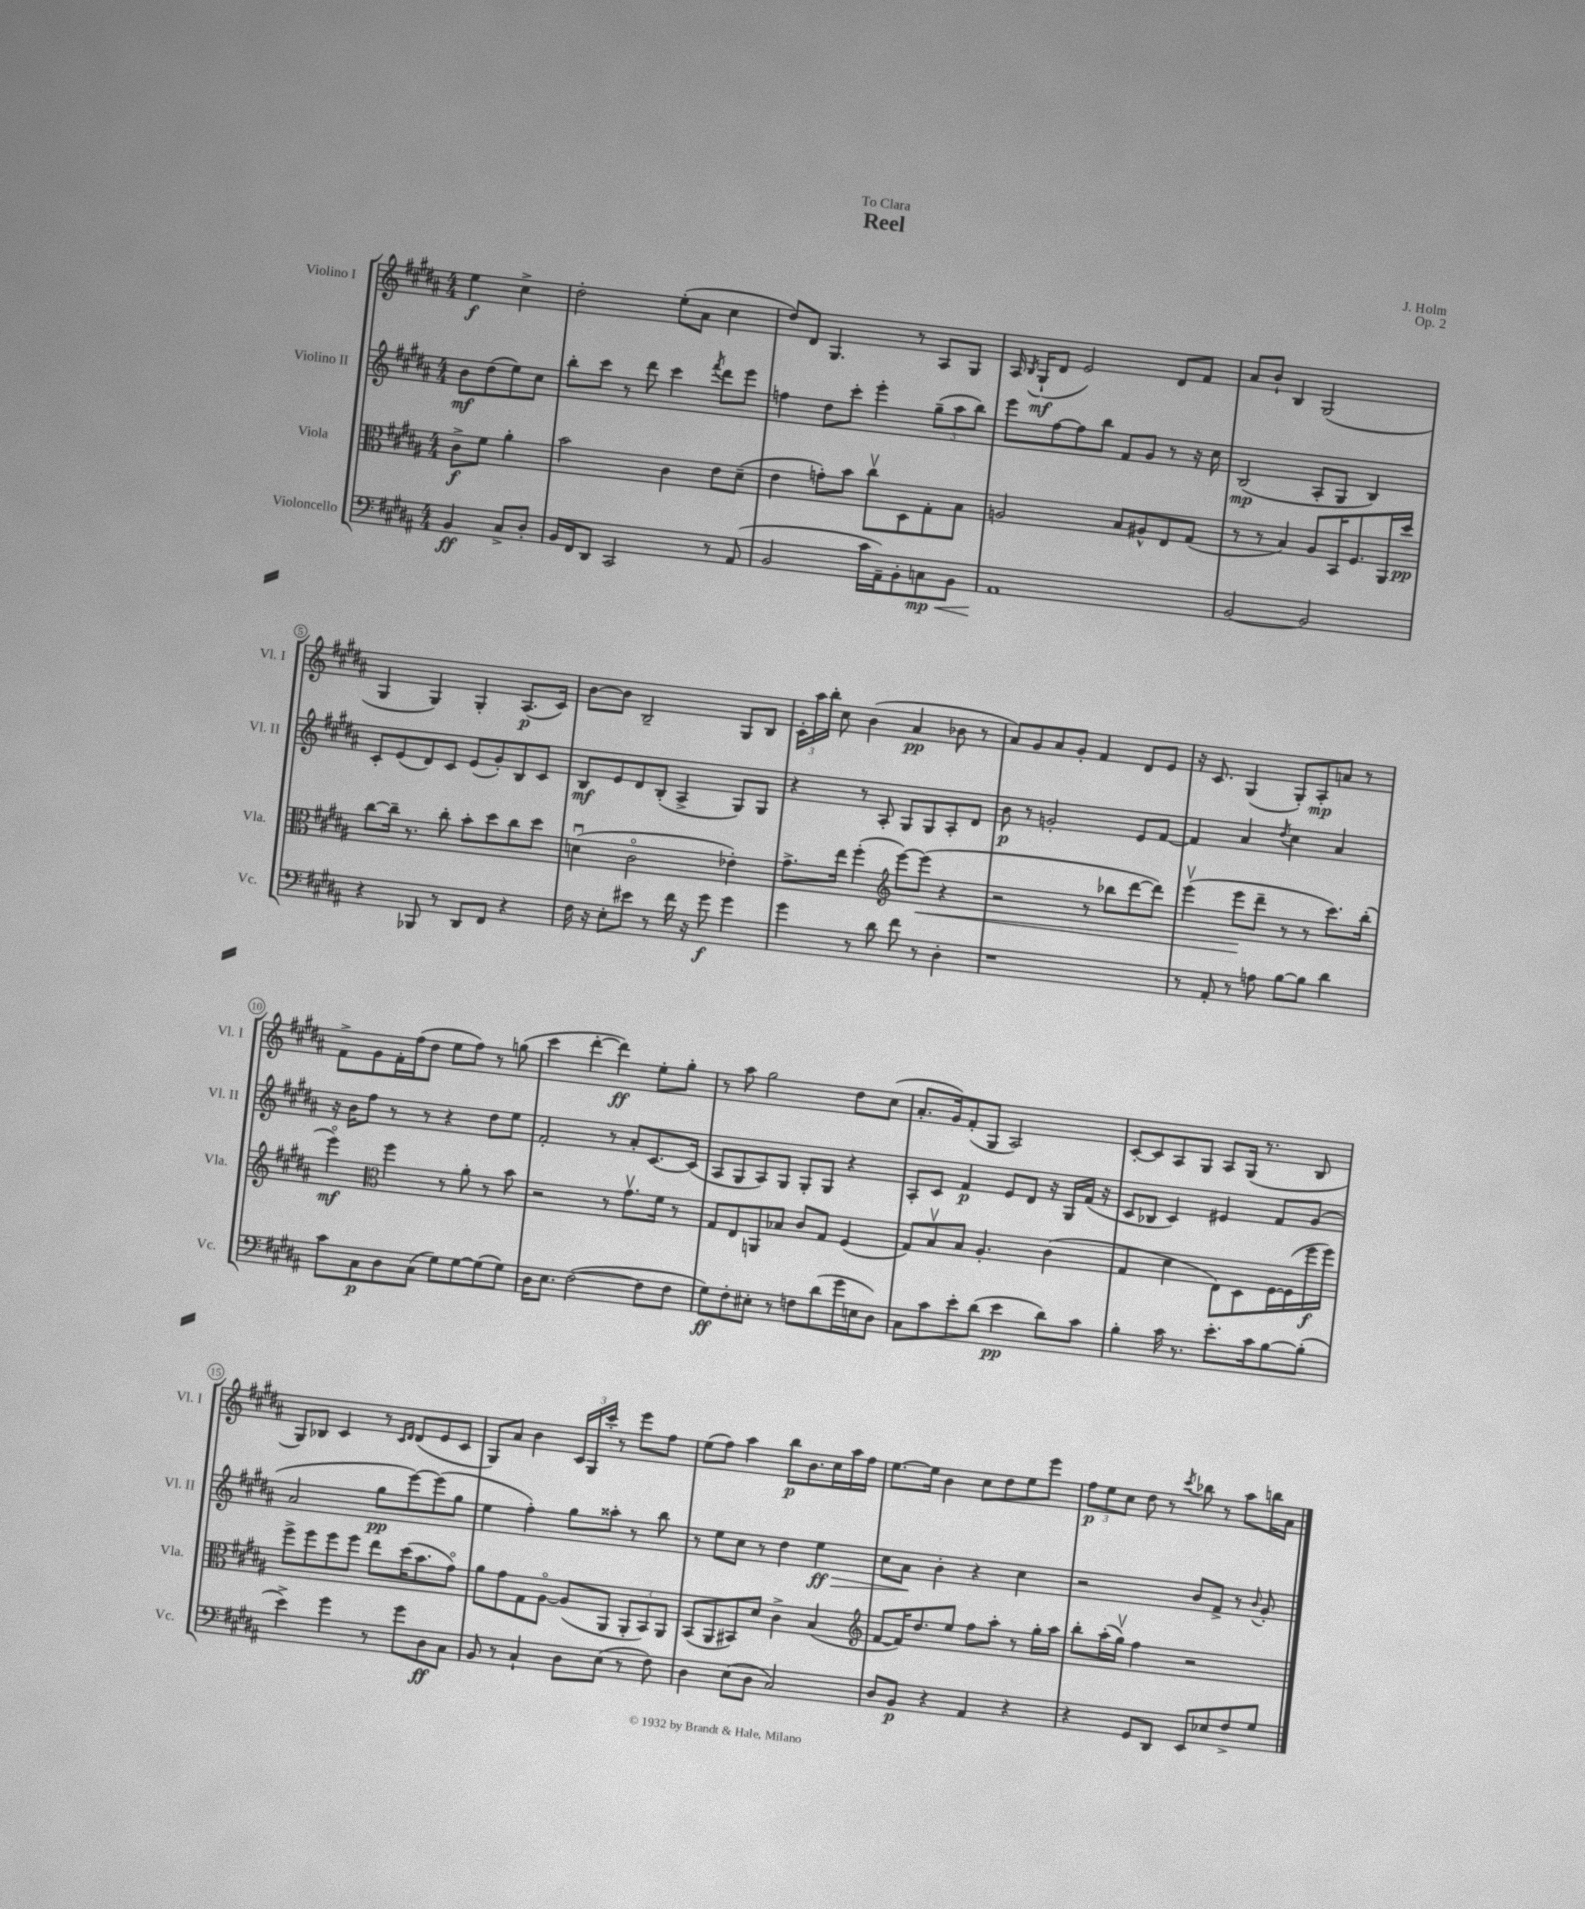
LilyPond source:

\header { title = "Reel" composer = "J. Holm" dedication = "To Clara" opus = "Op. 2" }
<<
\new StaffGroup <<
\new Staff = "s0" \with { instrumentName = "Violino I" shortInstrumentName = "Vl. I" } {
    \clef treble \key b \major \numericTimeSignature \time 4/4 \partial 2
    \autoBeamOff e''4\f cis''4-> |
    dis''2-. e''8[-.( ais'8] cis''4 |
    dis''8[) dis'8] gis4. r8 ais8[ gis8] |
    ais16 \acciaccatura { b8 } gis16[-!\mf( dis'8] e'2) dis'8[ fis'8] |
    ais'8[ b'8]-! b4 gis2( |
    gis4 gis4) gis4-. ais8.[\p( cis'16]) |
    b'8[~ b'8] b2-- gis8[ b8] |
    \tuplet 3/2 { cis'16[-. ais''16 b''16]-. } cis''8 b'4( ais'4\pp bes'8 r8 |
    ais'8[) gis'8 ais'8 gis'8]-. fis'4 dis'8[ e'8] |
    r16 cis'8. gis4( gis8[-.) ais8-.\mp a'8] r8 |
    fis'8[-> gis'8 fis'16-. fis''16( dis''8] e''8[ fis''8]) r8 g''8( |
    cis'''4 dis'''4~-. dis'''4\ff) e''8[-. gis''8]-. |
    r8 ais''8 gis''2 dis''8[ cis''8]( |
    ais'8.[-. gis'16) fis'8-.( gis8] ais2) |
    cis'8[~-. cis'8 ais8 gis8] ais8[ gis16]( r8. b8 |
    gis8[) bes8] cis'4 r8 \grace { cis'16[ dis'16] } dis'8[( e'8 cis'8] |
    gis8[) ais'8] b'4 \tuplet 3/2 { cis'16[ gis16 cis'''16]-. } r8 e'''8[ fis''8] |
    e''8[( fis''8]) ais''4 b''8[\p b'8. cis''16 ais''16 fis''16] |
    e''8.[~ e''16] b'4 cis''8[ dis''8 e''8 e'''8] |
    \tuplet 3/2 { fis''8[\p e''8 cis''8] } dis''8 r8 \acciaccatura { cis'''8 } bes''8 r8 ais''8[ b''16 ais'16] \bar "|." |
}
\new Staff = "s1" \with { instrumentName = "Violino II" shortInstrumentName = "Vl. II" } {
    \clef treble \key b \major \numericTimeSignature \time 4/4 \partial 2
    \autoBeamOff b'8[\mf dis''8( e''8) cis''8] |
    b''8[-. cis'''8] r8 dis'''8 cis'''4 \acciaccatura { fis'''8 } dis'''8[ e'''8] |
    f''4 dis''8[ cis'''8]-. e'''4-. \tuplet 3/2 { gis''8[--( ais''8 b''8]) } |
    e'''8[ fis''8~ fis''8 b''8] fis'8[ gis'8] r8 r16 cis''16 |
    b2\mp( ais8[-. gis8] b4) |
    cis'8[-. e'8( dis'8) cis'8] e'8[( gis'8-.) b8 cis'8] |
    b8[\mf e'8 dis'8 b8]-.( ais4-> gis8[) gis8] |
    r4 r8 ais8-. gis8[ gis8 ais8-. dis'8] |
    b'8\p r8 g'2-. e'8[ fis'8]~ |
    fis'4 ais'4 \acciaccatura { dis''8 } cis''4 ais'4 |
    r16 b'16[ fis''8] r8 r8 r4 dis''8[ e''8] |
    fis'2-. r8 ais'8[-. cis'8.~ cis'16]( |
    ais8[ gis8 ais8) gis8] gis8[-. gis8] r4 |
    ais8[-. cis'8] fis'4\p e'8[ dis'8] r16 gis16[ fis'16]( r16 |
    cis'8[ bes8] cis'4) eis'4 fis'8[ gis'8]( |
    ais'2 gis''8[\pp e'''8~) e'''8( gis''8] |
    e''4 fis''4-.) gis''8[ aisis''8]-. r8 b''8 |
    r8 e''8[ cis''8] r8 dis''4 e''4\ff\> |
    cis''8[ ais'8]\! b'4-. r4 cis''4 |
    r2 b'8[ fis'8]-> r8 \appoggiatura { b'8 } gis'8-. \bar "|." |
}
\new Staff = "s2" \with { instrumentName = "Viola" shortInstrumentName = "Vla." } {
    \clef alto \key b \major \numericTimeSignature \time 4/4 \partial 2
    \autoBeamOff cis'8[->\f fis'8] ais'4-. |
    b'2 cis'4 e'8[ dis'8]--( |
    e'4 g'8[-.) b'8] cis''8[\upbow dis8 gis8-. b8] |
    a2 b8[ ais8-^ e8 gis8]( |
    r8 r8 b4) ais8[ b,16 fis8. ais,16 dis''16]\pp |
    cis''8[~ cis''16]-- r8. cis''8-. b'8[-. dis''8 cis''8 dis''8] |
    d'4\downbow( cis'2\flageolet ees'4-.) |
    gis'8.[-> e''16] fis''4-.( \clef treble e'''8[~) e'''8]\<( r4 |
    r2 r8 bes''8[ dis'''8~ dis'''8]) |
    e'''4\upbow( e'''8[\! dis'''8]-- r8 r8 cis'''8.[) b''16]-.( |
    e'''4\flageolet\mf) \clef alto fis''4 r8 ais'8-. r8 b'8 |
    r2 r8 gis'8.[\upbow fis'16] r8 |
    gis8[ e8 a,8 bes8] cis'8[ gis8] fis4( |
    gis8[) b8\upbow b8] ais4.-. cis'4( |
    gis4 dis'4 e8[) dis8 fis16~ fis16( fis''16\f fis''16]) |
    fis''8[-> fis''8 fis''8 fis''8] e''8[ dis''16( b'8. gis'8]\flageolet) |
    ais'8[ gis'8 gis8 ais8]~\flageolet ais8[( ais,8] \tuplet 3/2 { ais,8[-. b,8) ais,8] } |
    b,8[( ais,8 bis,8) dis'8] cis'4-> b4( |
    \clef treble fis'8[~ fis'16) dis''8. e''8] fis''8[ ais''8]-. r8 gis''16[-. ais''16] |
    b''8[-. ais''16-.( gis''16]\upbow) fis''4 r2 \bar "|." |
}
\new Staff = "s3" \with { instrumentName = "Violoncello" shortInstrumentName = "Vc." } {
    \clef bass \key b \major \numericTimeSignature \time 4/4 \partial 2
    \autoBeamOff b,4\ff cis8[-> dis8]-. |
    b,16[ fis,16 dis,8] cis,2 r8 ais,8( |
    b,2 cis'16[ ais,16--) b,8-. c8\mp\< b,8] |
    ais,1\! |
    b,2~ b,2 |
    r4 bes,,8 r8 dis,8[ fis,8] r4 |
    fis16 r16 e8[-. eis'8] r8 fis'16 r16 gis'8\f gis'4 |
    gis'4 r8 dis'8 fis'8 r8 dis4-. |
    r1 |
    r8 ais,8-. r8 a8 b8[~ b8] dis'4 |
    cis'8[ cis8\p dis8 cis8]( gis8[) gis8~ gis8( gis8]) |
    dis16[ e8.] fis2~( fis8[ fis8] |
    gis8[\ff) fis8-. eis8]-. r8 f8[ dis'8( gis'16 e16 dis8]) |
    cis8[ cis'8 e'8-. dis'8]( e'4\pp dis'8[) cis'8] |
    b4-. cis'16 r8. e'8.[-. cis'16 b8~ b8]-.( |
    e'4->) gis'4 r8 gis'8[ dis8\ff cis8] |
    b,8 r8 cis4-! dis8[ e8]( r8 fis8) |
    dis4 e8[( dis8] cis2) |
    dis8[ b,8]\p r4 ais,4 r4 |
    r4 gis,8[ dis,8] e,8[ ees8 fis8-> gis8] \bar "|." |
}
>>
>>
\layout { \context { \Score \override BarNumber.stencil = #(make-stencil-circler 0.1 0.3 ly:text-interface::print) } }
